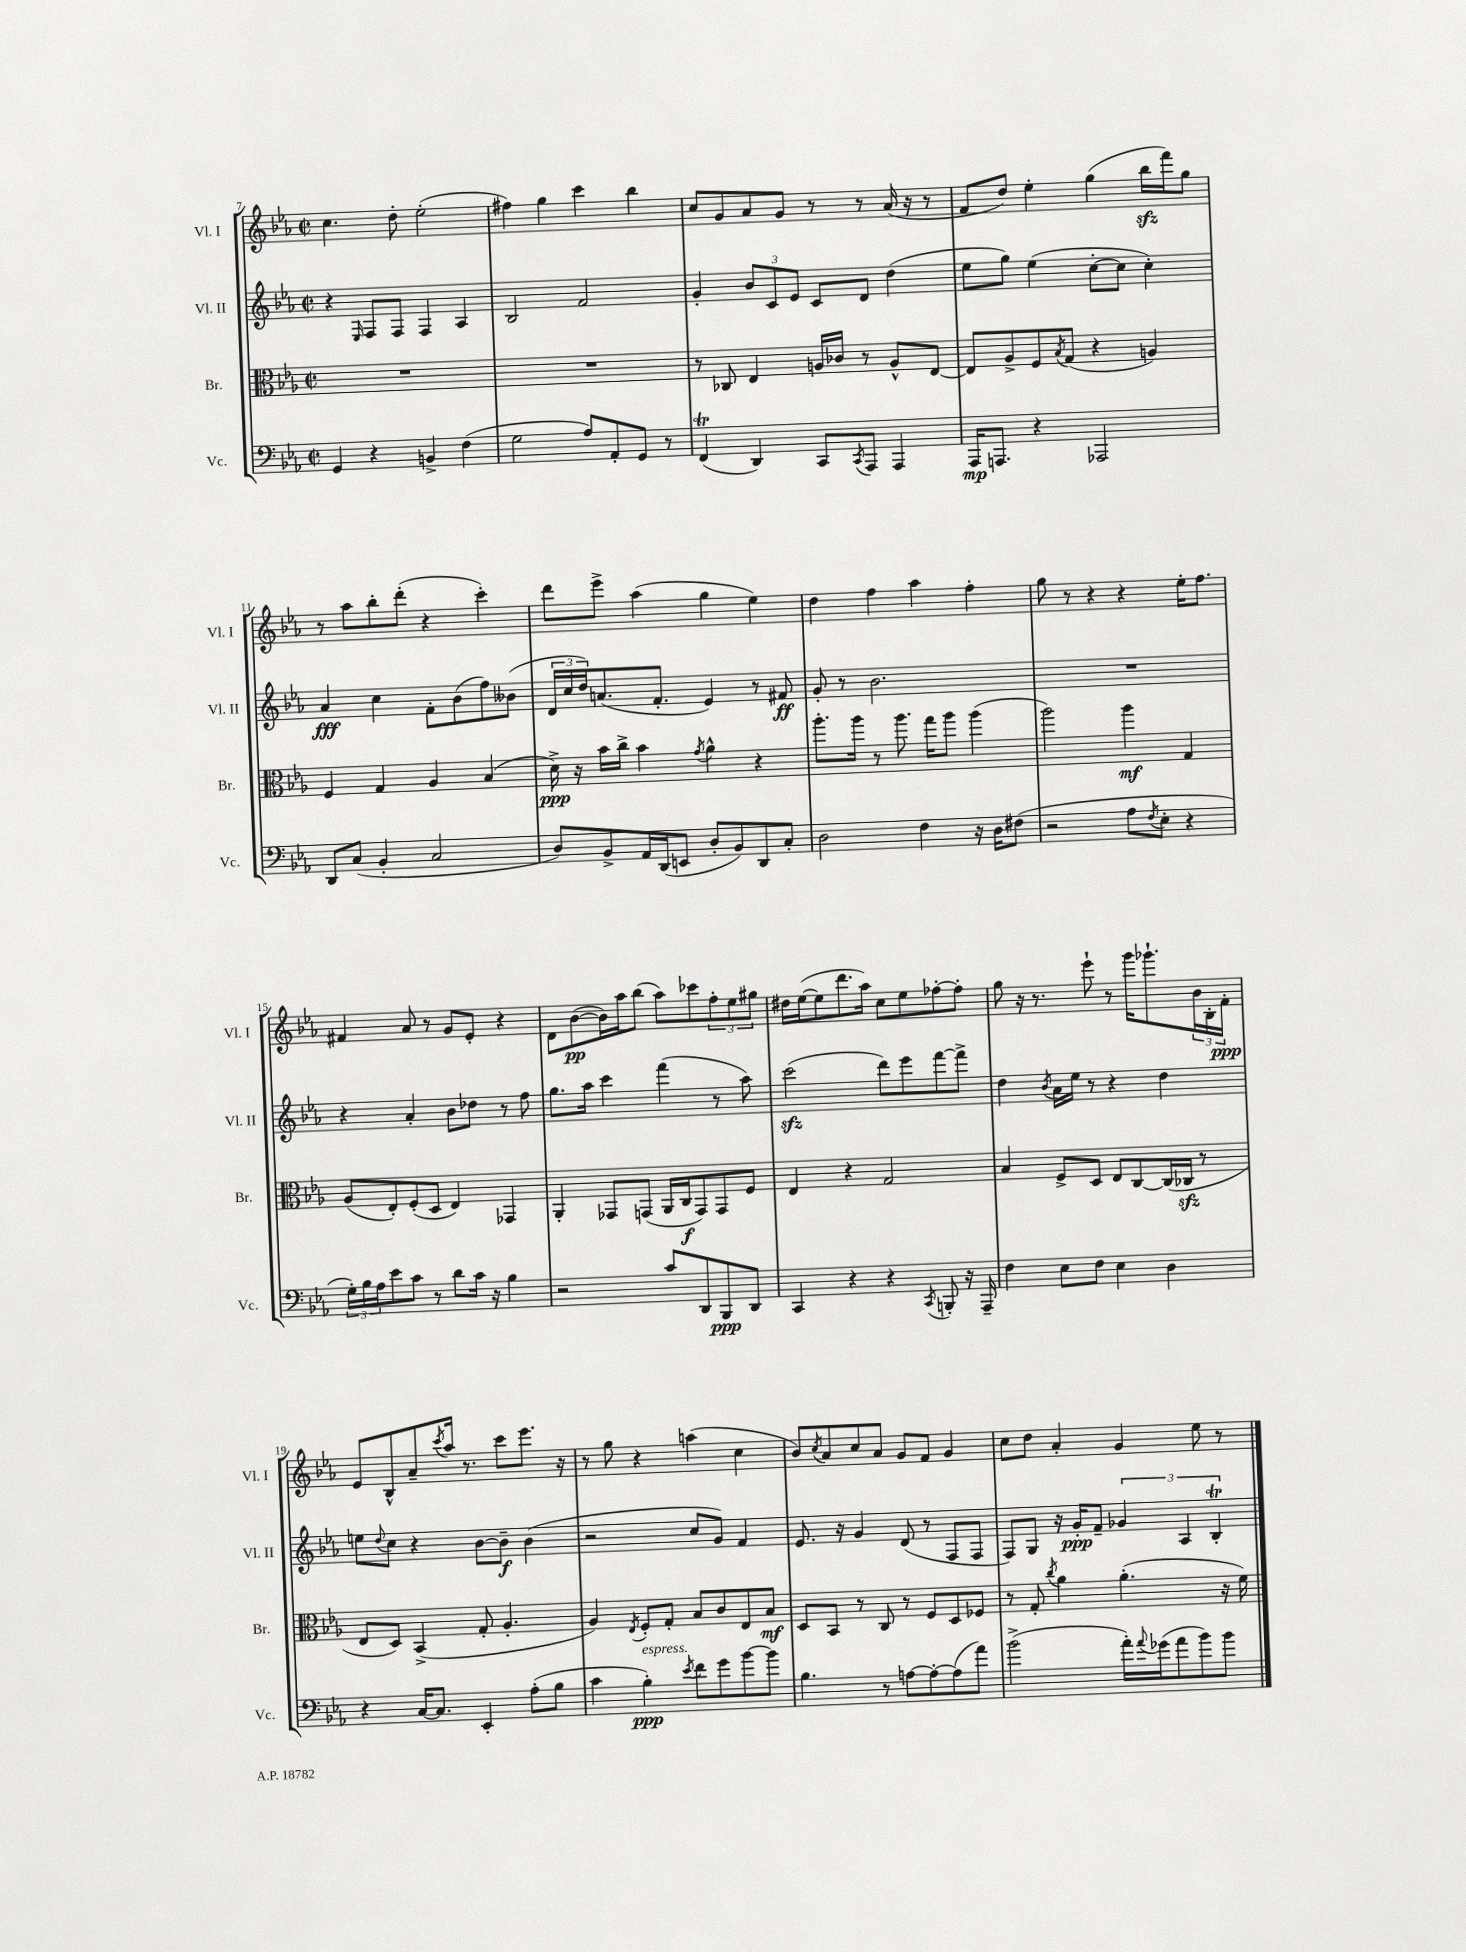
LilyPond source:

<<
\new StaffGroup <<
\new Staff = "s0" \with { instrumentName = "Vl. I" shortInstrumentName = "Vl. I" } {
    \clef treble \key ees \major \defaultTimeSignature \time 2/2
    c''4. d''8-. ees''2-.( |
    fis''4) g''4 c'''4 bes''4 |
    c''8 g'8 aes'8 g'8 r8 r8 aes'16( r16 r8 |
    f'8 d''8) ees''4-. g''4( bes''16\sfz f'''16) g''8 |
    r8 aes''8 bes''8-. d'''8-.( r4 c'''4-.) |
    d'''8 ees'''8-> aes''4( g''4 ees''4) |
    d''4 f''4 aes''4 f''4-. |
    g''8 r8 r4 r4 ees''16-. f''8. |
    fis'4 aes'8 r8 g'8 ees'8-. r4 |
    d'8 bes'8~\pp( bes'16) aes''16 bes''8( aes''8) ces'''8 \tuplet 3/2 { f''8-. ees''8 gis''8 } |
    dis''16 ees''16~( ees''8 d'''8. aes''16) c''8 ees''8 fes''8~-. fes''8-. |
    g''8 r16 r8. ees'''8-! r8 g'''16 ges'''8.-! \tuplet 3/2 { bes'16 bes16-. f'16-.\ppp } |
    ees'8 bes8-^ aes'8-- \acciaccatura { c'''8 } aes''16 r8. c'''8 ees'''8. r16 |
    r8 g''8 r4 a''4( c''4 |
    bes'8) \acciaccatura { c''8 } aes'8 c''8 aes'8 g'8 f'8 g'4 |
    c''8 d''8 aes'4-. g'4 ees''8 r8 \bar "|." |
}
\new Staff = "s1" \with { instrumentName = "Vl. II" shortInstrumentName = "Vl. II" } {
    \clef treble \key ees \major \defaultTimeSignature \time 2/2
    r4 \grace { ees16 } f8 f8 f4 aes4 |
    bes2 f'2 |
    g'4-. \tuplet 3/2 { bes'8 c'8 ees'8 } c'8 d'8 d''4( |
    ees''8 g''8) ees''4( c''8~-. c''8 c''4-.) |
    aes'4\fff c''4 f'8-. bes'8( f''8) beses'8( |
    \tuplet 3/2 { d'16 c''16 d''16) } a'8.( f'8.-. ees'4) r8 fis'8\ff |
    g'8-. r8 bes'2. |
    R1 |
    r4 aes'4-. bes'8 des''8 r8 f''8 |
    g''8. aes''16 c'''4 f'''4( r8 aes''8) |
    c'''2\sfz( d'''8) ees'''8 f'''8~ f'''8-> |
    d''4 \acciaccatura { bes'8 } aes'16 ees''16 r8 r4 d''4 |
    e''8 \appoggiatura { d''8 } c''8 r4 bes'8~ bes'8--\f bes'4( |
    r2 c''8 g'8) f'4 |
    ees'8. r16 g'4 d'8( r8 f8 f8 |
    f8) g8 r16 g'16-.\ppp f'8-- \tuplet 3/2 { ges'4 aes4 bes4-.\trill } \bar "|." |
}
\new Staff = "s2" \with { instrumentName = "Br." shortInstrumentName = "Br." } {
    \clef alto \key ees \major \defaultTimeSignature \time 2/2
    R1 |
    R1 |
    r8 ces8 ees4 a16 ces'16 r8 a8-^ ees8~ |
    ees8 aes8-> f8 \acciaccatura { bes8 } g8( r4 a4) |
    f4 g4 aes4 bes4( |
    d'16->\ppp) r16 bes'16 c''16-> bes'4 \acciaccatura { g'8 } aes'4-^ r4 |
    aes''8.-. aes''16 r8 aes''8. g''16 aes''8 aes''4( |
    aes''2) aes''4\mf g4 |
    aes8( ees8-.) f8-.( d8 ees4) ges,4 |
    aes,4-. ges,8 g,8( aes,16 c16\f g,8) g,8 f8 |
    ees4 r4 g2 |
    bes4 f8-> d8 ees8 c8~ c16( ces16\sfz r8 |
    ees8 d8) bes,4->( g8-. aes4.-. |
    aes4) \acciaccatura { ees8 } f8-. g8-. bes8 c'8 ees8 bes8\mf |
    d8 bes,8 r8 c8 r8 f8 d8 fes8 |
    r8 g8-. \acciaccatura { c''8 } aes'4 aes'4.-.( r16 f'16) \bar "|." |
}
\new Staff = "s3" \with { instrumentName = "Vc." shortInstrumentName = "Vc." } {
    \clef bass \key ees \major \defaultTimeSignature \time 2/2
    g,4 r4 b,4-> f4( |
    g2 aes8) aes,8-. g,8 r8 |
    f,4\trill( d,4) c,8 \acciaccatura { c,8 } aes,,8 aes,,4 |
    aes,,16\mp a,,8. r4 aes,,2 |
    d,8 c8( bes,4-. c2 |
    d8) bes,8-> aes,16 d,16( e,8 d8-. bes,8) d,8 c8-. |
    d2 f4 r16 d16 fis8( |
    r2 aes8 \acciaccatura { f8 } ees8-. r4 |
    \tuplet 3/2 { g16-.) bes16 aes16 } ees'8 c'8 r8 d'8 c'16 r16 bes4 |
    r2 c'8 d,8 bes,,8\ppp d,8 |
    c,4 r4 r4 \acciaccatura { c,8 } b,,8-. r16 aes,,16-- |
    f4 ees8 f8 ees4 d4 |
    r4 c16~ c8. ees,4-. aes8-.( bes8 |
    c'4 bes4-.\ppp^\markup { \italic "espress." }) \acciaccatura { ees'8 } f'8 g'8 bes'8~ bes'8 |
    bes4. r8 a8~ a8~-. a8( aes'8) |
    bes'2->( aes'16-.) \appoggiatura { aes'8 } ges'16( aes'8 bes'8) bes'8 \bar "|." |
}
>>
>>
\layout { \context { \Score currentBarNumber = #7 } }
